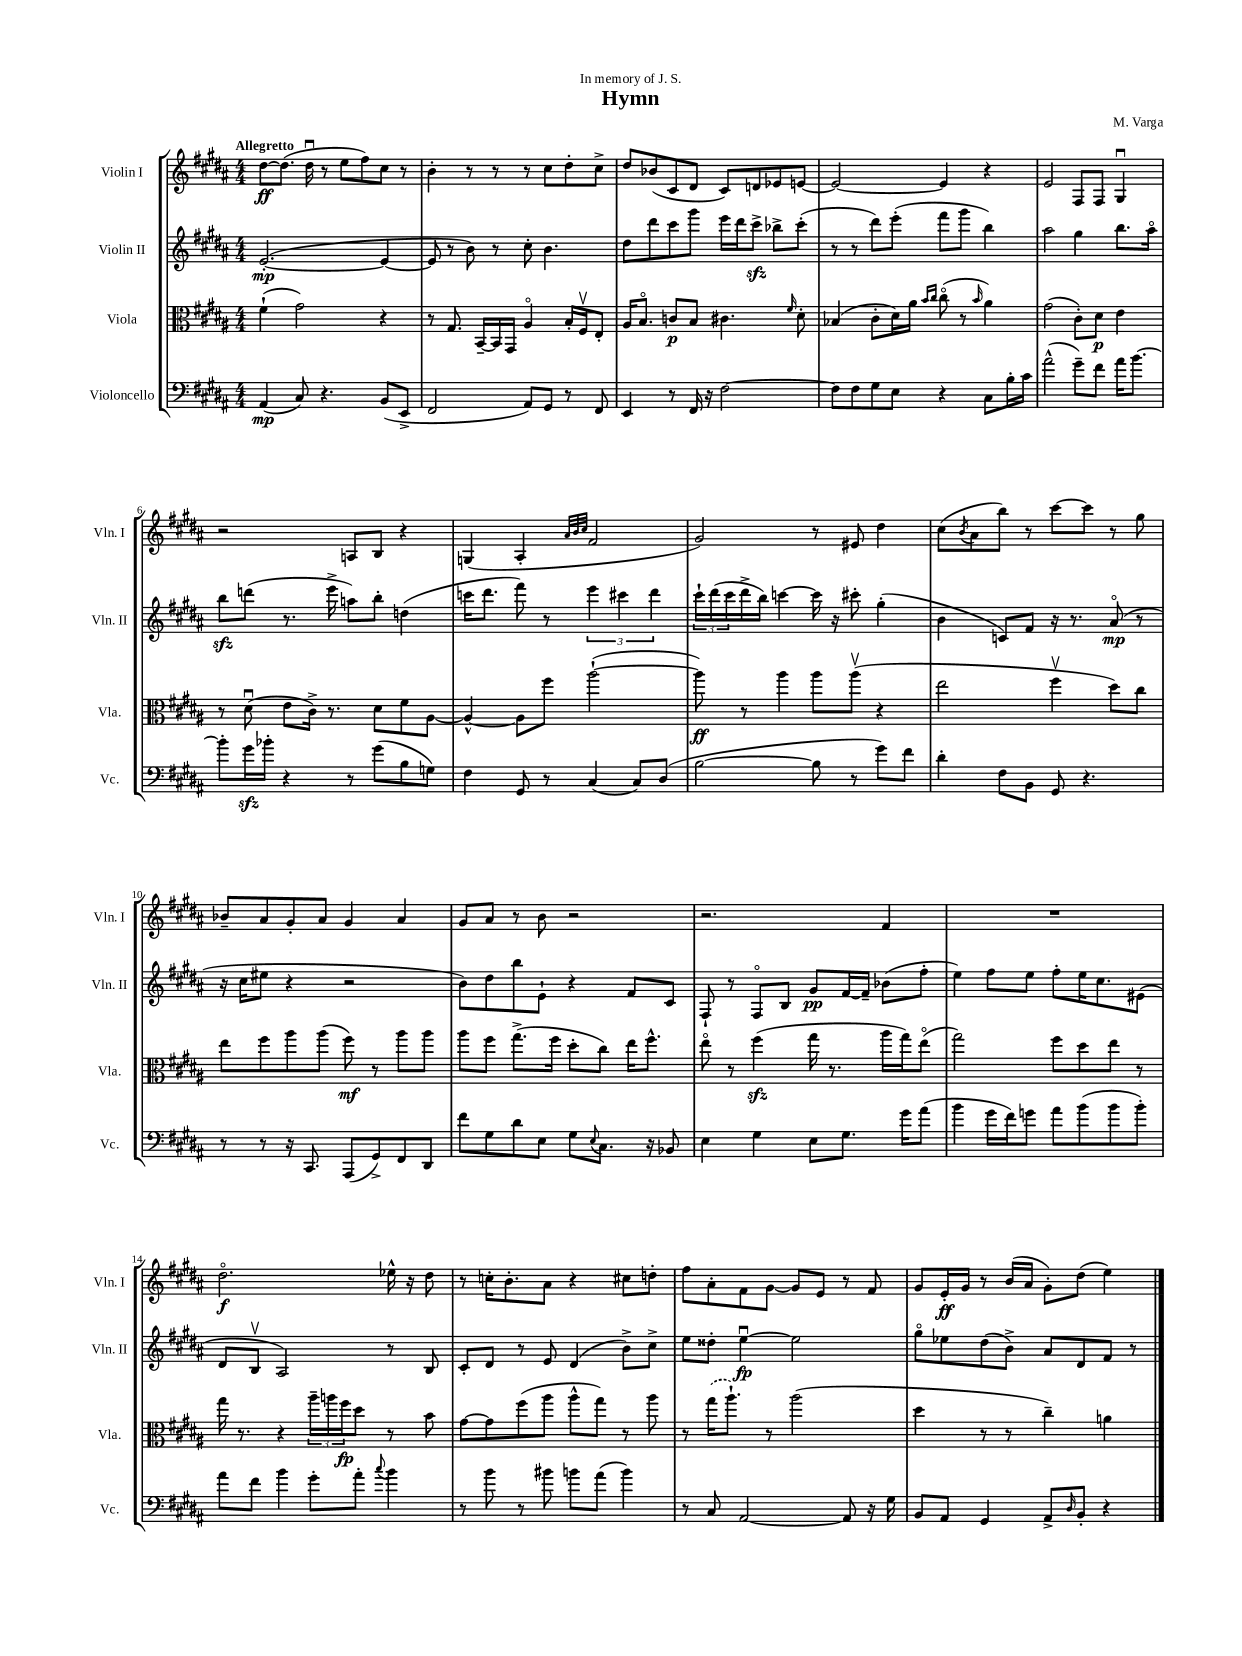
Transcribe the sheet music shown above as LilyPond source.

\header { title = "Hymn" composer = "M. Varga" dedication = "In memory of J. S." }
<<
\new StaffGroup <<
\new Staff = "s0" \with { instrumentName = "Violin I" shortInstrumentName = "Vln. I" } {
    \clef treble \key b \major \numericTimeSignature \time 4/4 \tempo "Allegretto"
    dis''8~\ff dis''8.( dis''16\downbow r8 e''8 fis''8) cis''8 r8 |
    b'4-. r8 r8 r8 cis''8 dis''8-. cis''8-> |
    dis''8 bes'8( cis'8 dis'8 cis'8) d'8 ees'8 e'8~ |
    e'2~ e'4 r4 |
    e'2 fis8 fis8 gis4\downbow |
    r2 a8 b8 r4 |
    g4( ais4-. \grace { ais'32 b'32 cis''32 } fis'2 |
    gis'2) r8 eis'8 dis''4 |
    cis''8( \acciaccatura { b'8 } ais'8 b''8) r8 cis'''8~ cis'''8 r8 gis''8 |
    bes'8-- ais'8 gis'8-. ais'8 gis'4 ais'4 |
    gis'8 ais'8 r8 b'8 r2 |
    r2. fis'4 |
    R1 |
    dis''2.\flageolet\f ees''16-^ r16 dis''8 |
    r8 c''16-. b'8.-. ais'8 r4 cis''8 d''8-. |
    fis''8 ais'8-. fis'8 gis'8~ gis'8 e'8 r8 fis'8 |
    gis'8 e'16-.\ff gis'16 r8 b'16( ais'16 gis'8-.) dis''8( e''4) \bar "|." |
}
\new Staff = "s1" \with { instrumentName = "Violin II" shortInstrumentName = "Vln. II" } {
    \clef treble \key b \major \numericTimeSignature \time 4/4
    e'2.~-.\mp( e'4~ |
    e'8 r8 b'8) r8 cis''8-. b'4. |
    dis''8 dis'''8 cis'''8 gis'''8 e'''16 dis'''16 cis'''8->\sfz bes''8-> cis'''8-.( |
    r8 r8 dis'''8) e'''8-.( fis'''8 gis'''8 b''4) |
    ais''2 gis''4 b''8. ais''16\flageolet |
    b''8\sfz d'''8( r8. e'''16-> a''8) b''8-. d''4( |
    c'''16 dis'''8. fis'''8) r8 \tuplet 3/2 { e'''4 cis'''4 dis'''4 } |
    \tuplet 3/2 { cis'''16-! dis'''16( cis'''16 } dis'''16-> b''16) c'''4~ c'''16 r16 cis'''8-. gis''4-.( |
    b'4 c'8) fis'8 r16 r8. ais'8\flageolet\mp( r8 |
    r16 cis''16 eis''8 r4 r2 |
    b'8) dis''8 b''8 e'8-! r4 fis'8 cis'8 |
    fis8-! r8 fis8\flageolet b8 gis'8\pp fis'16~ fis'16-- bes'8( fis''8-. |
    e''4) fis''8 e''8 fis''8-. e''16 cis''8. eis'8( |
    dis'8 b8\upbow ais2) r8 b8 |
    cis'8-. dis'8 r8 e'8 dis'4( b'8->) cis''8-> |
    e''8 disis''8-. e''4~\downbow\fp e''2 |
    gis''8\flageolet ees''8 dis''8( b'8->) ais'8 dis'8 fis'8 r8 \bar "|." |
}
\new Staff = "s2" \with { instrumentName = "Viola" shortInstrumentName = "Vla." } {
    \clef alto \key b \major \numericTimeSignature \time 4/4
    fis'4-!( gis'2) r4 |
    r8 gis8. b,16~-- b,16 gis,16 ais4\flageolet b16-. fis16\upbow e8-. |
    ais16 b8.\flageolet c'8\p b8 cis'4. \grace { fis'16 } dis'8-. |
    bes4( cis'8-. dis'16) ais'16 \grace { b'16 cis''16 } cis''8\flageolet( r8 \grace { b'16 } ais'4) |
    gis'2( cis'8-.) dis'8\p e'4 |
    r8 dis'8\downbow( e'8 cis'16->) r8. dis'8 fis'8 ais8~ |
    ais4~-^ ais8 fis''8 ais''2~-!( |
    ais''8\ff) r8 ais''4 ais''8 ais''8\upbow( r4 |
    e''2 fis''4\upbow dis''8) cis''8 |
    e''8 fis''8 ais''8 ais''8( fis''8\mf) r8 ais''8 ais''8 |
    ais''8 fis''8 gis''8.->( fis''16 dis''8-. cis''8) e''16 fis''8.-^ |
    e''8\flageolet r8 fis''4\sfz( gis''16 r8. ais''16 gis''16) e''8\flageolet( |
    gis''2) fis''8 dis''8 e''8 r8 |
    gis''16 r8. r4 \tuplet 3/2 { ais''16-- a''16 fis''16\fp } dis''8 r8 b'8 |
    gis'8~ gis'8 fis''8( ais''8 ais''8-^ gis''8) r8 ais''8 |
    r8 \once \slurDashed gis''16( ais''8.-!) r8 ais''2( |
    dis''4 r8 r8 cis''4--) a'4 \bar "|." |
}
\new Staff = "s3" \with { instrumentName = "Violoncello" shortInstrumentName = "Vc." } {
    \clef bass \key b \major \numericTimeSignature \time 4/4
    ais,4\mp( cis8) r4. b,8( e,8-> |
    fis,2 ais,8) gis,8 r8 fis,8 |
    e,4 r8 fis,16 r16 fis2~ |
    fis8 fis8 gis8 e8 r4 cis8 b16-. cis'16 |
    ais'2-^( gis'8--) fis'8 ais'16 b'8.~ |
    b'8-. gis'16\sfz bes'16-. r4 r8 gis'8( b8 g8) |
    fis4 gis,8 r8 cis4( cis8) dis8( |
    b2~ b8 r8 gis'8) fis'8 |
    dis'4-. fis8 b,8 gis,8 r4. |
    r8 r8 r16 cis,8. ais,,8( gis,8->) fis,8 dis,8 |
    fis'8 gis8 dis'8 e8 gis8 \appoggiatura { e8 } cis8. r16 bes,8 |
    e4 gis4 e8 gis8. gis'16 ais'8( |
    b'4 gis'16 fis'16) g'8 ais'8 b'8( b'8 b'8-.) |
    ais'8 fis'8 b'4 gis'8-. ais'8-. \appoggiatura { cis''8 } b'4 |
    r8 b'8 r8 bis'8 b'8 ais'8( b'4) |
    r8 cis8 ais,2~ ais,8 r16 gis16 |
    b,8 ais,8 gis,4 ais,8-> \grace { dis16 } b,8-. r4 \bar "|." |
}
>>
>>
